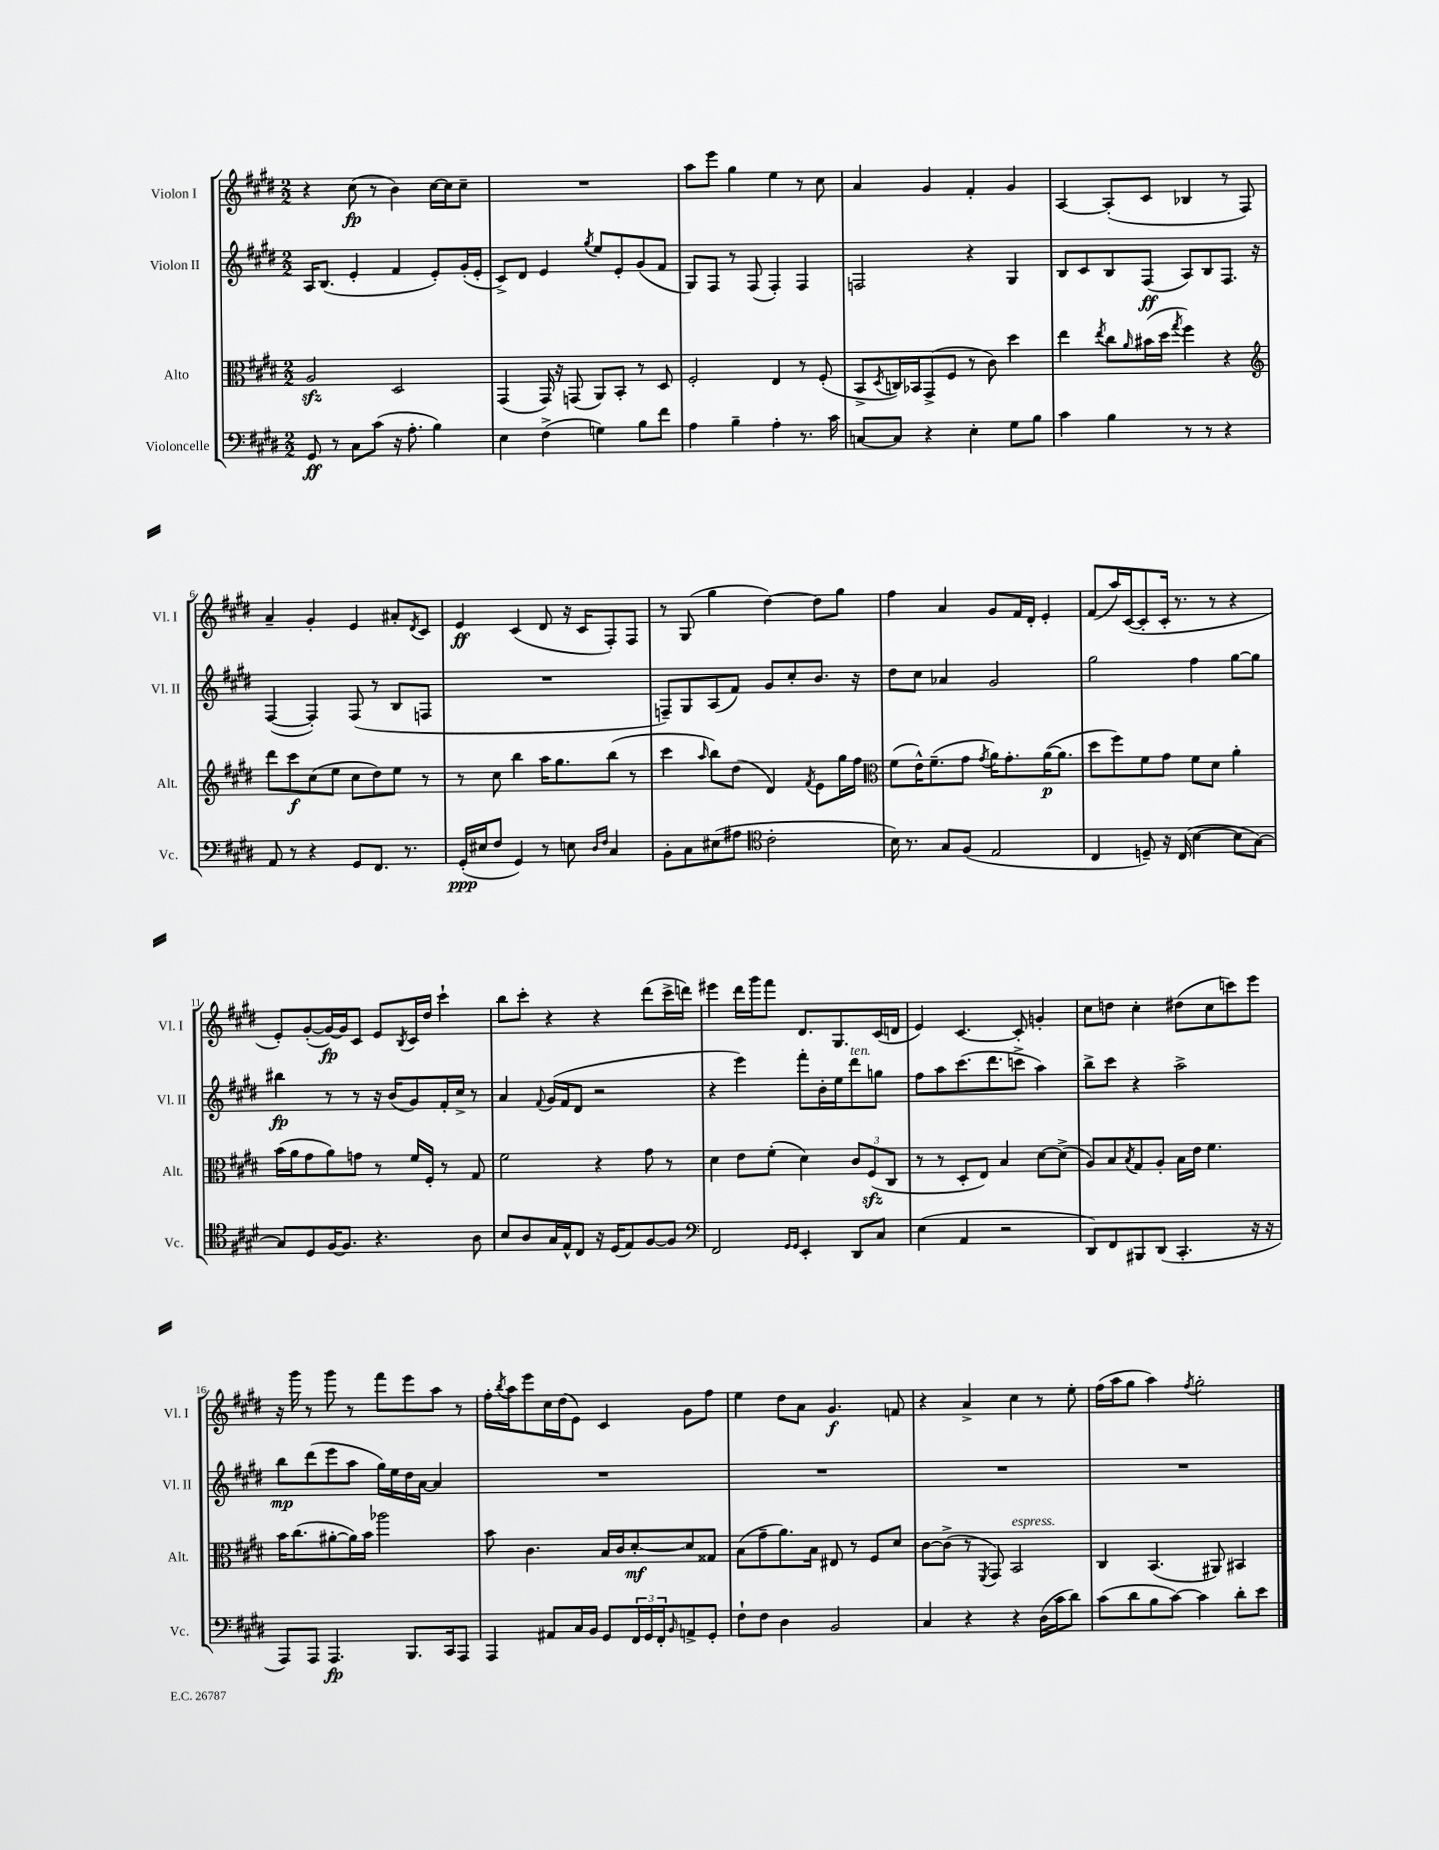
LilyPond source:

<<
\new StaffGroup <<
\new Staff = "s0" \with { instrumentName = "Violon I" shortInstrumentName = "Vl. I" } {
    \clef treble \key e \major \numericTimeSignature \time 2/2
    r4 cis''8\fp( r8 b'4) cis''16~ cis''16 cis''8-- |
    R1 |
    a''8 e'''8 gis''4 e''4 r8 cis''8 |
    a'4 gis'4 fis'4-. gis'4 |
    a4~ a8-.( cis'8 bes4 r8 fis8) |
    a'4-- gis'4-. e'4 ais'8-. \acciaccatura { dis'8 } cis'8 |
    e'4\ff cis'4( dis'8 r16 cis'16 fis8-.) fis8 |
    r8 gis8( gis''4 dis''4~) dis''8 gis''8 |
    fis''4 a'4 gis'8 fis'16 dis'16-. e'4-. |
    fis'8( a''16) cis'16~( cis'8-. cis'16-. r8. r8 r4 |
    e'8-.) gis'8~-.( gis'16~\fp) gis'16 cis'8 e'8 \acciaccatura { b8 } cis'16 dis''16 cis'''4-! |
    b''8 cis'''8-. r4 r4 dis'''8( cis'''16-> d'''16) |
    eis'''4 dis'''16 gis'''16 fis'''8 dis'8. gis8. cis'16( d'16 |
    e'4) cis'4.~ cis'8-. g'4-. |
    cis''8 d''8 cis''4-. dis''8( cis''8 c'''8) e'''8 |
    r16 gis'''16 r8 gis'''8 r8 fis'''8 e'''8 a''8 r8 |
    fis''16-. \acciaccatura { b''8 } a''16 e'''8 cis''16 dis''16( e'8) cis'4 gis'8 fis''8 |
    e''4 dis''8 a'8 gis'4.\f f'8 |
    r4 a'4-> cis''4 r8 e''8-. |
    fis''16( a''16 gis''8 a''4) \acciaccatura { fis''8 } gis''2-. \bar "|." |
}
\new Staff = "s1" \with { instrumentName = "Violon II" shortInstrumentName = "Vl. II" } {
    \clef treble \key e \major \numericTimeSignature \time 2/2
    a16 b8.( e'4-. fis'4 e'8-.) gis'16-.( e'16-. |
    cis'8->) dis'8 e'4 \acciaccatura { gis''8 } e''8 e'8-. gis'8( fis'8 |
    gis8) fis8 r8 fis8( fis4-.) fis4 |
    f2 r4 gis4 |
    b8 cis'8 b8 fis8\ff( a8) b8 fis8. r16 |
    fis4~( fis4-.) fis8( r8 b8 f8 |
    R1 |
    f8--) gis8 a8( fis'8) gis'8 cis''8-. b'8. r16 |
    dis''8 cis''8 aes'4 gis'2 |
    gis''2 fis''4 gis''8~ gis''8 |
    bis''4\fp r8 r8 r16 b'16( gis'8) fis'16-. cis''16-> r8 |
    a'4 \appoggiatura { fis'8 } gis'16( fis'16 dis'8 r2 |
    r4 e'''4) fis'''8-. b'16-. e''16 dis'''8^\markup { \italic "ten." } g''8 |
    fis''8 a''8 cis'''8.( dis'''8. c'''8-> a''4) |
    b''8-> cis'''8 r4 a''2-> |
    b''8\mp dis'''8( e'''8 a''8 gis''16) e''16 dis''16 a'16~ a'4 |
    R1 |
    R1 |
    R1 |
    R1 \bar "|." |
}
\new Staff = "s2" \with { instrumentName = "Alto" shortInstrumentName = "Alt." } {
    \clef alto \key e \major \numericTimeSignature \time 2/2
    a2\sfz dis2 |
    gis,4( gis,16) r16 g,8( a,8) b,8-. r8 dis8 |
    fis2-. e4 r8 fis8-.( |
    b,8-> \acciaccatura { dis8 } c16) bes,16 gis,8->( fis8 r8 cis'8) dis''4 |
    e''4 \acciaccatura { e''8 } cis''8 \grace { a'16 } bis'16( dis''16 \acciaccatura { gis''8 } fis''4) r4 |
    \clef treble dis'''8 cis'''8\f cis''8( e''8 cis''8 dis''8) e''8 r8 |
    r8 cis''8 b''4 a''16 gis''8. b''8( r8 |
    cis'''4 \grace { a''16 } b''8) dis''8( dis'4) \acciaccatura { fis'8 } e'8 gis''16 fis''16 |
    \clef alto fis'8( e'16-^) fis'8.--( gis'8 \acciaccatura { gis'8 } a'16) gis'8.-. a'16~\p( a'8. |
    dis''8 fis''8) fis'8 gis'8 fis'8 dis'8 a'4-. |
    b'16( a'16 gis'8 a'8) g'8 r8 fis'16 fis16-. r8 gis8 |
    fis'2 r4 gis'8 r8 |
    dis'4 e'8 fis'8-.( dis'4) \tuplet 3/2 { cis'8 fis8\sfz( cis8 } |
    r8 r8 dis8-. e8) b4 dis'8~ dis'8->( |
    a8) b8 \acciaccatura { b8 } gis8 a8-. b16 e'16 fis'4. |
    b'16 cis''8.( ais'8~-. ais'16) b'16 aes''2 |
    b'8 cis'4. b16 cis'16 dis'8~-.\mf dis'8 gisis8 |
    b8( gis'8-- a'8.) b16 eis8 r8 fis8 dis'8 |
    cis'8~ cis'8->( r8 \acciaccatura { fis,8 } gis,8) b,2^\markup { \italic "espress." } |
    cis4 b,4.( ais,8) bis,4 \bar "|." |
}
\new Staff = "s3" \with { instrumentName = "Violoncelle" shortInstrumentName = "Vc." } {
    \clef bass \key e \major \numericTimeSignature \time 2/2
    gis,8\ff r8 cis8 cis'8( r16 a8.-. b4) |
    e4 fis4->( g4) b8 fis'8 |
    a4 b4-- a4-. r8. cis'16 |
    c8~ c8 r4 e4-. gis8 b8 |
    cis'4 b4 r8 r8 r4 |
    a,8 r8 r4 gis,8 fis,8. r8. |
    gis,16-.\ppp( eis16 fis8 gis,4) r8 e8 \grace { dis16 fis16 } cis4 |
    b,8-. cis8 eis8( ais8 \clef tenor cis'2-. |
    b16) r8. gis8 fis8( e2 |
    cis4 d8--) r16 cis16( b4~ b8 gis8~) |
    gis8 dis8 fis16~ fis8. r4. a8 |
    b8 a8 gis16 e16-^ cis8 r16 dis16( e8) fis8~ fis8 |
    \clef bass fis,2 \grace { gis,16 gis,16 } e,4-. dis,8 cis8 |
    e4( a,4 r2 |
    dis,8) fis,8 bis,,8 dis,8( cis,4.-. r16 r16 |
    a,,8) a,,8 a,,4.\fp b,,8. cis,16 a,,8 |
    a,,4 ais,8 cis16 b,16 gis,8 \tuplet 3/2 { fis,16 gis,16 fis,16-. } \grace { b,16 } a,8-> gis,8-. |
    fis8-! fis8 dis4 b,2 |
    cis4 r4 r4 dis16( cis'16 dis'8) |
    cis'8( dis'8 b8 cis'8~) cis'4 dis'8-. e'8 \bar "|." |
}
>>
>>
